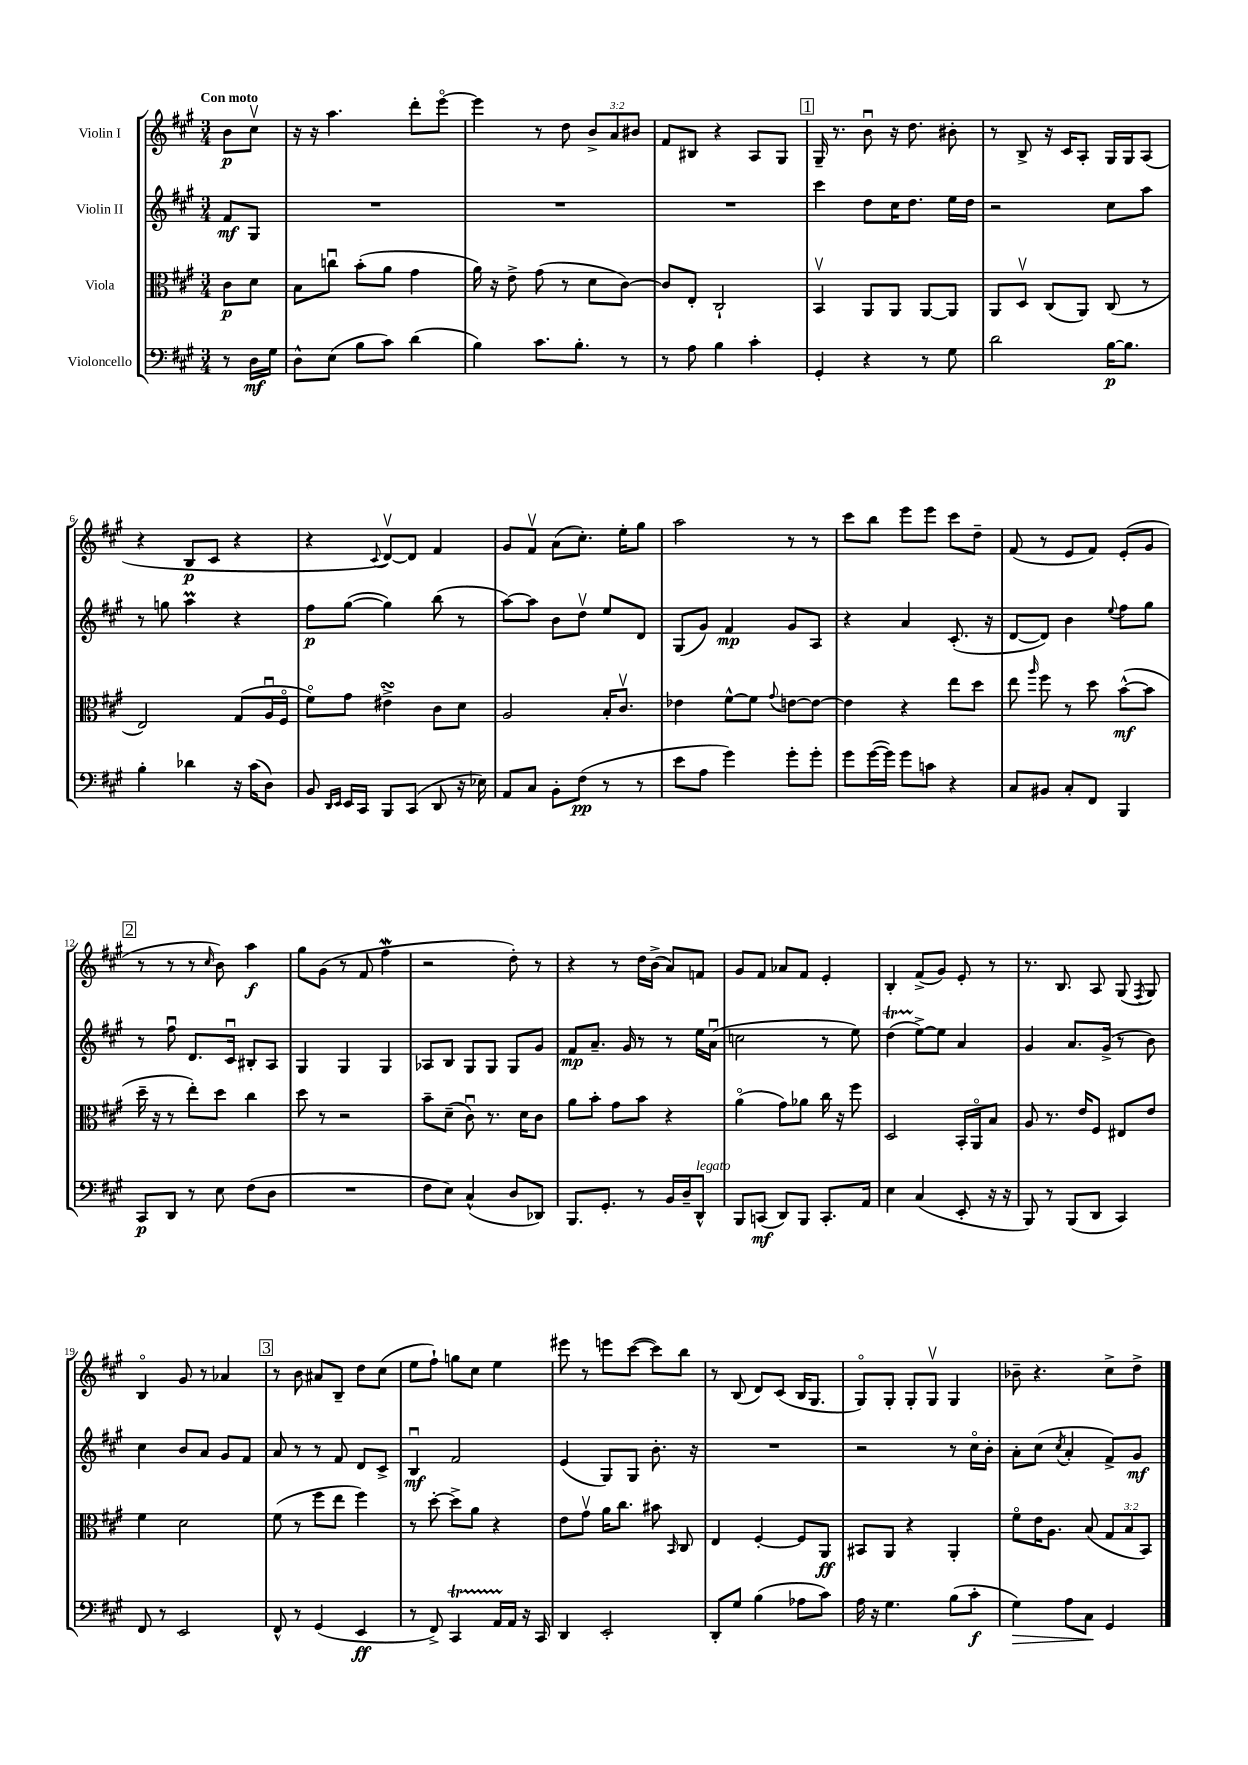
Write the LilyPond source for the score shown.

<<
\new StaffGroup <<
\new Staff = "s0" \with { instrumentName = "Violin I" } {
    \clef treble \key a \major \numericTimeSignature \time 3/4 \override Staff.TupletNumber.text = #tuplet-number::calc-fraction-text \partial 4 \tempo "Con moto"
    \autoBeamOff b'8[\p cis''8]\upbow |
    r16 r16 a''4. d'''8[-. e'''8]~\flageolet |
    e'''4 r8 d''8 \tuplet 3/2 { b'8[-> a'8 bis'8] } |
    fis'8[ bis8] r4 a8[ gis8] |
    \mark \markup { \box "1" } gis16-- r8. b'8\downbow r16 d''8. bis'8-. |
    r8 b8-> r16 cis'16[ a8]-. gis16[ gis16 a8]( |
    r4 b8[\p cis'8] r4 |
    r4 \appoggiatura { cis'8 } d'8[~\upbow) d'8] fis'4 |
    gis'8[ fis'8]\upbow a'8[( cis''8.]-.) e''16[-. gis''8] |
    a''2 r8 r8 |
    cis'''8[ b''8] e'''8[ e'''8] cis'''8[ d''8]-- |
    fis'8( r8 e'8[ fis'8]) e'8[-.( gis'8] |
    \mark \markup { \box "2" } r8 r8 r8 \grace { cis''16 } b'8) a''4\f |
    gis''8[ gis'8]( r8 fis'8 fis''4\mordent |
    r2 d''8-.) r8 |
    r4 r8 d''16[ b'16]->( a'8[) f'8] |
    gis'8[ fis'8] aes'8[ fis'8] e'4-. |
    b4-. fis'8[->( gis'8]) e'8-. r8 |
    r8. b8. a8 gis8( \acciaccatura { fis8 } gis8) |
    b4\flageolet gis'8 r8 aes'4 |
    \mark \markup { \box "3" } r8 b'8 ais'8[ b8]-- d''8[ cis''8]( |
    e''8[ fis''8]-!) g''8[ cis''8] e''4 |
    eis'''8 r8 e'''8[ cis'''8]~( cis'''8[) b''8] |
    r8 b8( d'8[) cis'8]( b16[ gis8.] |
    gis8[\flageolet) gis8]-. gis8[-. gis8]\upbow gis4 |
    bes'8-- r4. cis''8[-> d''8]-> \bar "|." |
}
\new Staff = "s1" \with { instrumentName = "Violin II" } {
    \clef treble \key a \major \numericTimeSignature \time 3/4 \partial 4
    \autoBeamOff fis'8[\mf gis8] |
    R2. |
    R2. |
    R2. |
    \mark \markup { \box "1" } cis'''4 d''8[ cis''16 d''8.] e''16[ d''16] |
    r2 cis''8[ a''8] |
    r8 g''8 a''4\prall r4 |
    fis''8[\p gis''8]~( gis''4) b''8( r8 |
    a''8[~) a''8] b'8[ d''8]\upbow e''8[ d'8] |
    gis8[( gis'8]) fis'4\mp gis'8[ a8] |
    r4 a'4 cis'8.-.( r16 |
    d'8[~ d'8]) b'4 \appoggiatura { e''8 } fis''8[ gis''8] |
    \mark \markup { \box "2" } r8 fis''8\downbow d'8.[ cis'16]\downbow bis8[-. a8] |
    gis4 gis4 gis4 |
    aes8[ b8] gis8[ gis8] gis8[ gis'8] |
    fis'8[\mp a'8.]-- gis'16 r8 r8 e''16[ a'16]\downbow( |
    c''2 r8 e''8) |
    d''4\startTrillSpan( e''8[~->\stopTrillSpan) e''8] a'4 |
    gis'4 a'8.[ gis'16]->( r8 b'8) |
    cis''4 b'8[ a'8] gis'8[ fis'8] |
    \mark \markup { \box "3" } a'8 r8 r8 fis'8 d'8[ cis'8]-> |
    b4\downbow\mf fis'2 |
    e'4( gis8[) gis8] b'8.-. r16 |
    R2. |
    r2 r8 cis''16[\flageolet b'16]-. |
    a'8[-. cis''8]( \acciaccatura { cis''8 } a'4-. fis'8[->) gis'8]\mf \bar "|." |
}
\new Staff = "s2" \with { instrumentName = "Viola" } {
    \clef alto \key a \major \numericTimeSignature \time 3/4 \override Staff.TupletNumber.text = #tuplet-number::calc-fraction-text \partial 4
    \autoBeamOff cis'8[\p d'8] |
    b8[ c''8]\downbow b'8[-.( a'8] gis'4 |
    a'16) r16 e'8-> gis'8( r8 d'8[ cis'8]~) |
    cis'8[ e8]-. cis2-! |
    \mark \markup { \box "1" } b,4\upbow a,8[ a,8] a,8[~ a,8] |
    a,8[ d8]\upbow cis8[( a,8]) cis8( r8 |
    e2) gis8[( a16\downbow fis16]\flageolet |
    fis'8[\flageolet) gis'8] eis'4->\turn cis'8[ d'8] |
    a2 b16[-. cis'8.]\upbow |
    ees'4 fis'8[~-^ fis'8] \appoggiatura { gis'8 } e'8[~ e'8]~ |
    e'4 r4 e''8[ d''8] |
    e''8 \grace { a''16 } fis''8 r8 d''8 b'8[~-^\mf( b'8] |
    \mark \markup { \box "2" } d''16-- r16 r8 e''8[-.) d''8] cis''4 |
    d''8 r8 r2 |
    b'8[-- d'8]--( cis'8\downbow) r8. d'16[ cis'8] |
    a'8[ b'8]-. gis'8[ b'8] r4 |
    a'4\flageolet( gis'8[) aes'8] cis''16 r16 fis''8 |
    d2 b,16[-. a,16\flageolet b8] |
    a8 r8. e'16[ fis8] eis8[ e'8] |
    fis'4 d'2 |
    \mark \markup { \box "3" } fis'8( r8 fis''8[ e''8] fis''4) |
    r8 d''8~-. d''8[-> a'8] r4 |
    e'8[ gis'8]\upbow a'16[ cis''8.] bis'8 \grace { b,16 } cis8 |
    e4 fis4~-. fis8[ a,8]\ff |
    bis,8[ a,8] r4 a,4-. |
    fis'8[\flageolet e'16 a8.] b8( \tuplet 3/2 { gis8[ b8 b,8]) } \bar "|." |
}
\new Staff = "s3" \with { instrumentName = "Violoncello" } {
    \clef bass \key a \major \numericTimeSignature \time 3/4 \partial 4
    \autoBeamOff r8 d16[\mf gis16] |
    d8[-^ e8]( b8[ cis'8]) d'4( |
    b4) cis'8.[ b8.]-. r8 |
    r8 a8 b4 cis'4-. |
    \mark \markup { \box "1" } gis,4-. r4 r8 gis8 |
    d'2 b16[~\p b8.] |
    b4-. des'4 r16 cis'16[( d8]) |
    b,8 \grace { d,16[ e,16] } e,16[ cis,16] b,,8[ cis,8]( d,8 r16 ees16) |
    a,8[ cis8] b,8[-. fis8]\pp( r8 r8 |
    e'8[ a8] gis'4) gis'8[-. gis'8]-. |
    gis'8[ gis'16~( gis'16]) gis'8[ c'8] r4 |
    cis8[ bis,8] cis8[-. fis,8] b,,4 |
    \mark \markup { \box "2" } cis,8[\p d,8] r8 e8 fis8[( d8] |
    R2. |
    fis8[ e8]) cis4-^( d8[ des,8]) |
    b,,8.[ gis,8.]-. r8 b,16[ d16-- d,8]-^^\markup { \italic "legato" } |
    b,,8[ c,8]\mf( d,8[) b,,8] c,8.[-. a,16] |
    e4 cis4( e,8-. r16 r16 |
    b,,8) r8 b,,8[( d,8] cis,4) |
    fis,8 r8 e,2 |
    \mark \markup { \box "3" } fis,8-^ r8 gis,4( e,4\ff |
    r8 fis,8->) cis,4\startTrillSpan a,16[ a,16]\stopTrillSpan r16 cis,16 |
    d,4 e,2-. |
    d,8[-. gis8] b4( aes8[ cis'8]) |
    a16 r16 gis4. b8[( cis'8]-.\f |
    gis4\>) a8[ cis8]\! gis,4 \bar "|." |
}
>>
>>
